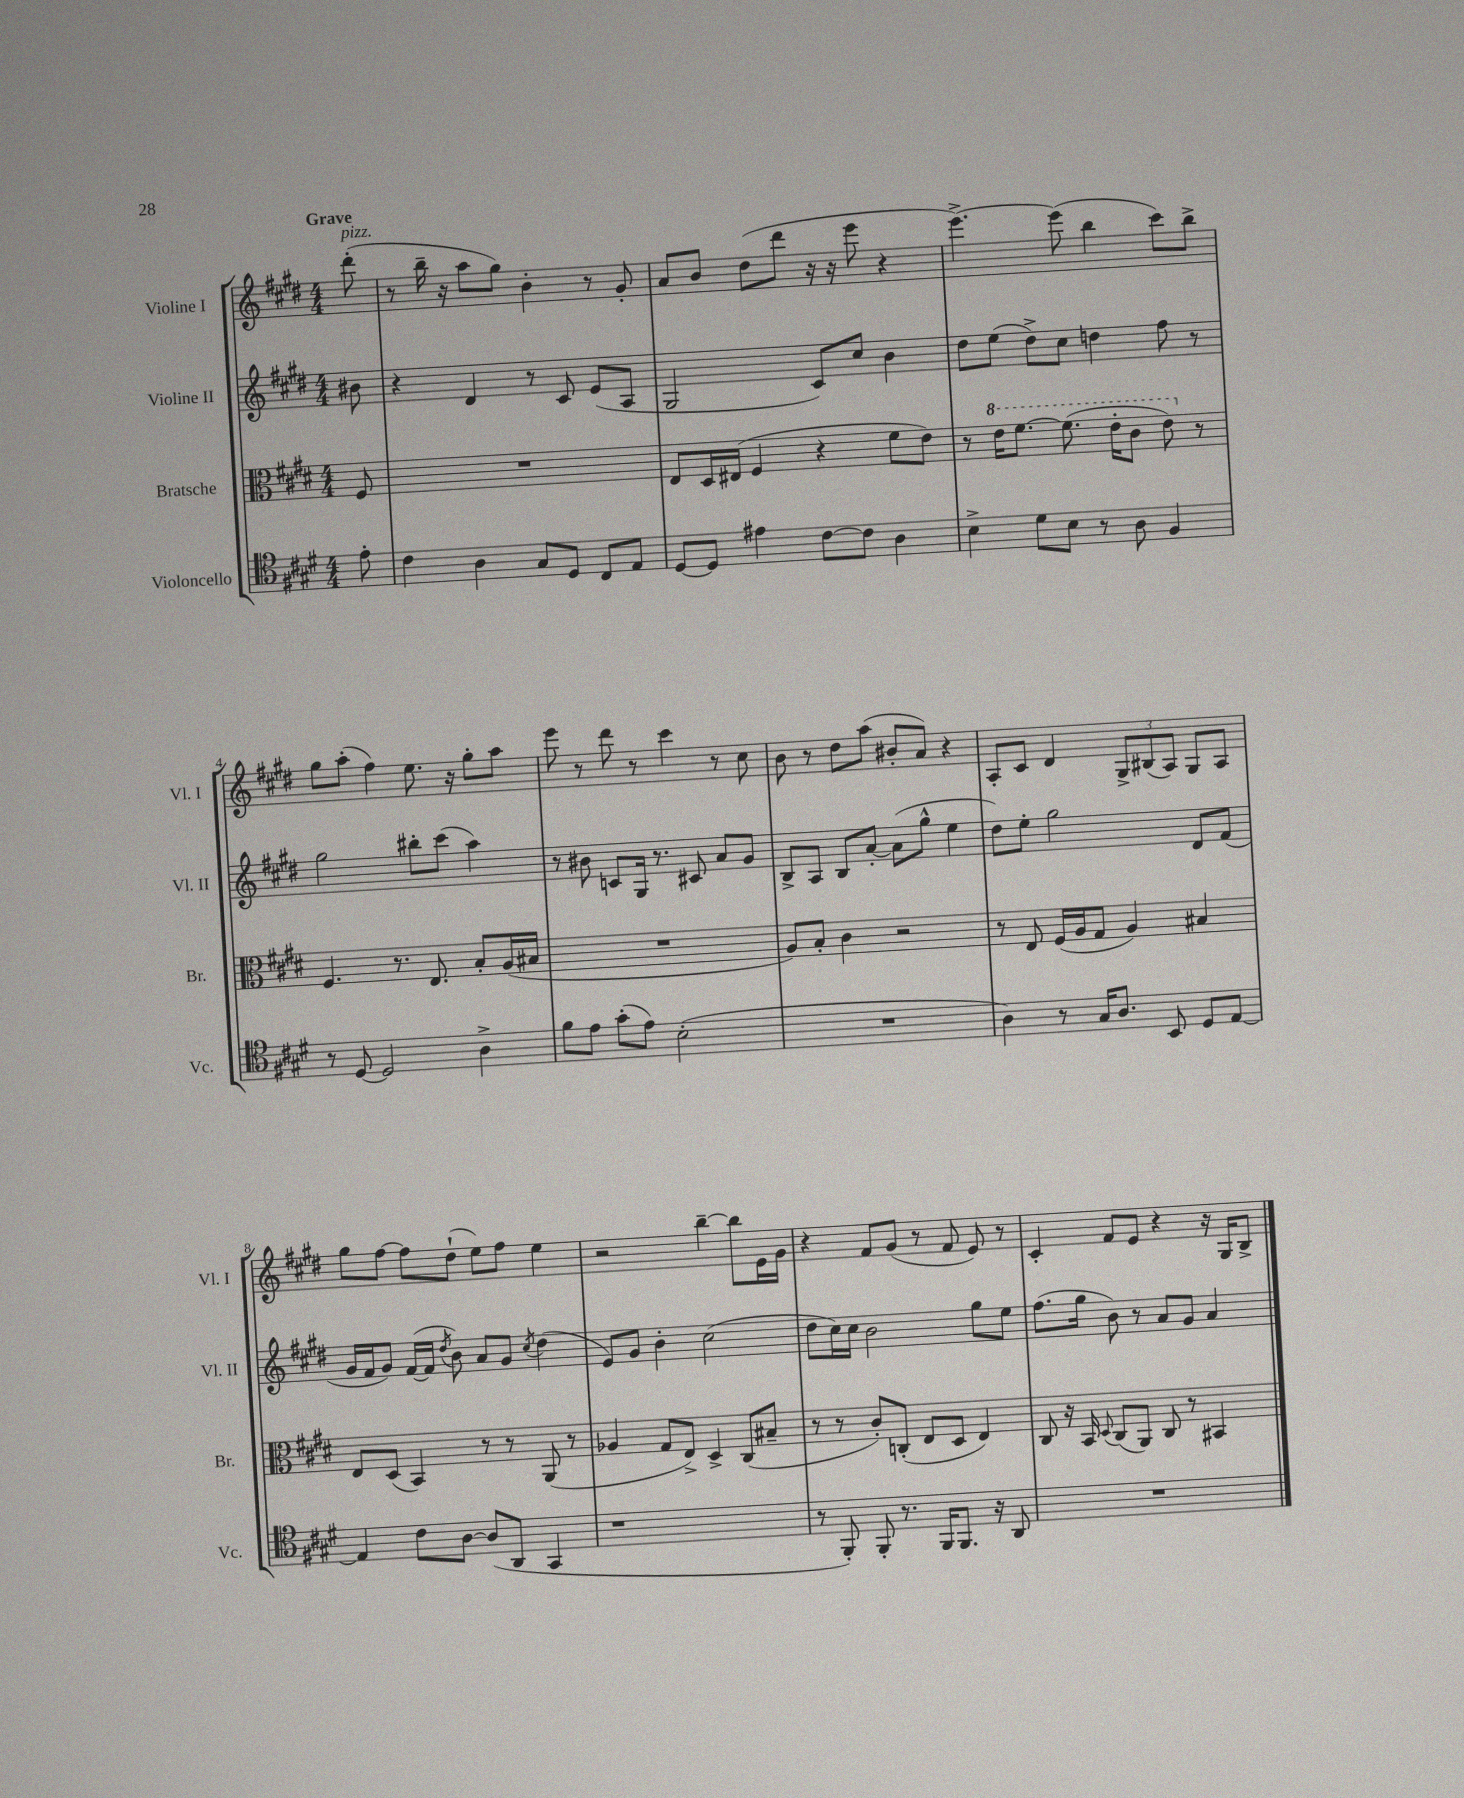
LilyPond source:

<<
\new StaffGroup <<
\new Staff = "s0" \with { instrumentName = "Violine I" shortInstrumentName = "Vl. I" } {
    \clef treble \key e \major \numericTimeSignature \time 4/4 \partial 8 \tempo "Grave"
    \autoBeamOff dis'''8-.^\markup { \italic "pizz." }( |
    r8 b''16-- r16 a''8[ gis''8]) b'4-. r8 gis'8-. |
    a'8[ b'8] dis''8[( dis'''8] r16 r16 e'''8 r4 |
    e'''4.~->) e'''8( b''4 cis'''8[) b''8]-> |
    gis''8[ a''8]-.( fis''4) e''8. r16 gis''8[-. a''8] |
    e'''8 r8 dis'''8 r8 cis'''4 r8 cis''8 |
    b'8 r8 dis''8[ a''8]( bis'8[-. a'8]) r4 |
    a8[-. cis'8] dis'4 \tuplet 3/2 { gis8[-> bis8( a8]) } gis8[ a8] |
    gis''8[ fis''8]~ fis''8[ dis''8]-!( e''8[) fis''8] e''4 |
    r2 b''4~-- b''8[ e'16 gis'16] |
    r4 fis'8[ gis'8]( r8 fis'8 e'8) r8 |
    cis'4-. fis'8[ e'8] r4 r16 gis16[ b8]-> \bar "|." |
}
\new Staff = "s1" \with { instrumentName = "Violine II" shortInstrumentName = "Vl. II" } {
    \clef treble \key e \major \numericTimeSignature \time 4/4 \partial 8
    \autoBeamOff bis'8 |
    r4 dis'4 r8 cis'8 e'8[( a8] |
    gis2 cis'8[) cis''8] b'4 |
    dis''8[ e''8]( dis''8[->) cis''8] d''4 fis''8 r8 |
    gis''2 bis''8[-. cis'''8]( a''4) |
    r8 bis'8 c'8[ gis16] r8. cis'8 a'8[ gis'8] |
    b8[-> a8] b8[ a'8]~-. a'8[( gis''8]-^ e''4 |
    dis''8[) e''8]-. gis''2 dis'8[ fis'8]( |
    gis'16[ fis'16 gis'8]) fis'16[~( fis'16] \acciaccatura { dis''8 } b'8) a'8[ gis'8] \acciaccatura { cis''8 } dis''4( |
    e'8[) gis'8] b'4-. cis''2( |
    dis''8[ cis''16) cis''16] b'2 gis''8[ e''8] |
    fis''8.[( gis''16] b'8) r8 a'8[ gis'8] a'4 \bar "|." |
}
\new Staff = "s2" \with { instrumentName = "Bratsche" shortInstrumentName = "Br." } {
    \clef alto \key e \major \numericTimeSignature \time 4/4 \partial 8
    \autoBeamOff fis8 |
    R1 |
    e8[ dis16 eis16]( fis4 r4 fis'8[ e'8]) |
    r8 \ottava #1 e''16[ fis''8.]~ fis''8.( e''16[-. cis''8] e''8) \ottava #0 r8 |
    fis4. r8. e8. b8[-. a16( bis16] |
    R1 |
    a8[) b8]-. cis'4 r2 |
    r8 e8 fis16[( a16 gis8] a4) bis4 |
    e8[ dis8]( b,4) r8 r8 a,8( r8 |
    aes4 gis8[ e8]->) dis4-> cis8[( bis8]-- |
    r8 r8 cis'8[-.) c8]-.( e8[ dis8] e4) |
    cis8 r16 b,16 \appoggiatura { dis8 } cis8[( a,8]) cis8 r8 bis,4 \bar "|." |
}
\new Staff = "s3" \with { instrumentName = "Violoncello" shortInstrumentName = "Vc." } {
    \clef tenor \key e \major \numericTimeSignature \time 4/4 \partial 8
    \autoBeamOff e'8-. |
    cis'4 a4 gis8[ dis8] cis8[ e8] |
    dis8[~ dis8] eis'4 cis'8[~ cis'8] a4 |
    b4-> dis'8[ b8] r8 a8 fis4 |
    r8 dis8~ dis2 a4-> |
    fis'8[ e'8] gis'8[-.( e'8]) b2-.( |
    R1 |
    a4) r8 gis16[ a8.] b,8 dis8[ e8]~ |
    e4 cis'8[ a8]~ a8[( a,8] gis,4 |
    r1 |
    r8 fis,8-.) fis,8-. r8. fis,16[ fis,8.] r16 a,8 |
    R1 \bar "|." |
}
>>
>>
